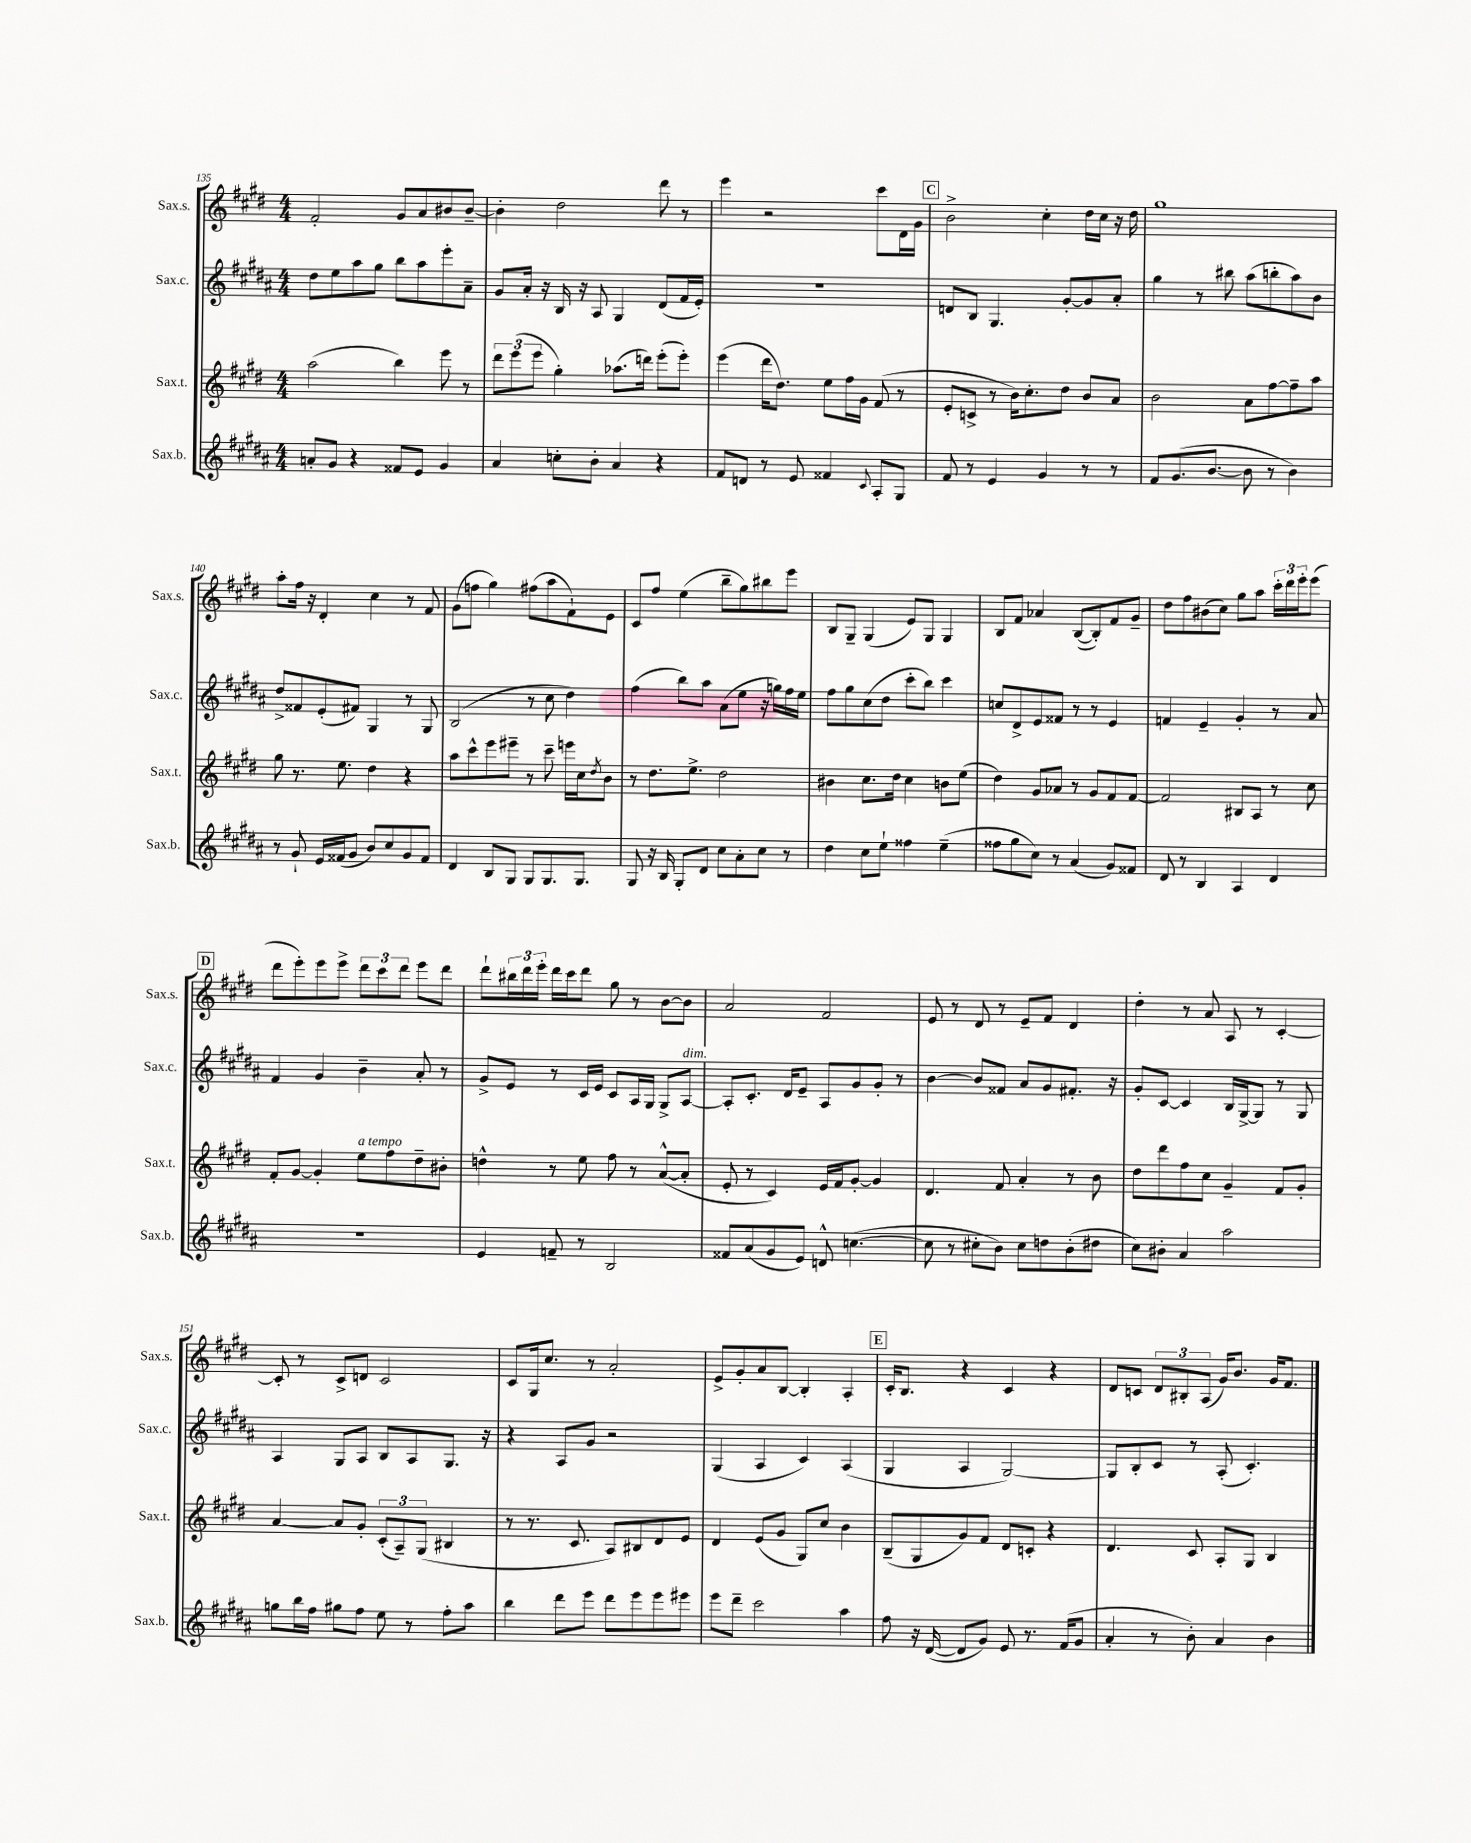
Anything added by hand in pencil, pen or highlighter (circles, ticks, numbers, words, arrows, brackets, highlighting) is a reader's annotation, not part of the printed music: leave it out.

**kern	**kern	**kern	**kern
*staff4	*staff3	*staff2	*staff1
*clefG2	*clefG2	*clefG2	*clefG2
*k[f#c#g#d#a#]	*k[f#c#g#d#]	*k[f#c#g#d#a#]	*k[f#c#g#d#]
*M4/4	*M4/4	*M4/4	*M4/4
8a'	(2aa	8dd#	2f#'
8g#	.	8ee	.
4r	.	8aa#	.
.	.	8gg#	.
8f##	4bb)	8bb	8g#
8e	.	8aa#	8a
4g#	8eee	8eee'	8b#
.	8r	8a#~	[8b#~
=	=	=	=
4a#	12ddd#	8g#	4b#']
.	(12eee	.	.
.	.	16a#'	.
.	12eee	.	.
.	.	16r	.
8cc'	4gg#')	16B	2dd#
.	.	16r	.
8b'	.	8A#	.
4a#	(8.aa-	4G#	.
.	16ddd)	.	.
4r	(8eee'	(8d#	8ddd#
.	8eee')	16f#	8r
.	.	16e')	.
=	=	=	=
8f#	(4eee	1r	4eee
8d	.	.	.
8r	16ddd#	.	2r
.	8.dd#)	.	.
8e	.	.	.
4f##	8ee	.	.
.	16ff#	.	.
.	16g#	.	.
8qqc#	.	.	.
8A#'	(8f#	.	8ccc#
8G#	8r	.	16d#
.	.	.	16g#
=	=	=	=
8f#	8e'	8d	2b^
8r	8c^	8B	.
4e	8r	4.G#	.
.	16b)	.	.
.	8.cc#'	.	.
4g#	.	.	4cc#'
.	8dd#	[8g#'	.
8r	8b	8g#]	16dd#
.	.	.	16cc#
8r	8a	8a#'	16r
.	.	.	16dd#
=	=	=	=
8f#	2b	4gg#	1gg#
(8.g#	.	.	.
.	.	8r	.
[8.b	.	.	.
.	.	8bb#	.
8b]	8a	(8aa#	.
8r	[8ff#	8bb'	.
4b)	8ff#~]	8aa#)	.
.	8aa	8b	.
=	=	=	=
8r	8gg#	8dd#^	8aa'
8g#`	8.r	8f##	16ff#
.	.	.	16r
16e	.	(8e'	4d#'
(16f##	8.ee	.	.
8g#	.	8f#)	.
8b)	4dd#	4G#	4cc#
8cc#	.	.	.
8g#	4r	8r	8r
8f##	.	8G#	8f#
=	=	=	=
4d#	8aa	(2B	(8g#
.	8ccc#^^	.	8ff
8B	8eee	.	4gg#)
8G#	8eee#~	.	.
8G#	8r	8r	(8ff#
8.G#	8ccc#~	8cc#	8aa
.	16eee	4dd#)	8f#`)
8.G#	16cc#	.	.
.	8qdd#	.	.
.	8b	.	8e
=	=	=	=
8G#	8r	(4ff#	8c#
16r	8.dd#	.	8ff#
16B	.	.	.
8G#'	.	8bb)	(4ee
.	8.ee^	.	.
8d#	.	8aa#	.
8cc#	2dd#	(8a#	8bb~
8a#'	.	8ee	8gg#)
8cc#	.	16r	8bb#
.	.	16gg)	.
8r	.	16ff#	8eee
.	.	16ee	.
=	=	=	=
4dd#	4b#	8ff#	8B
.	.	8gg#	8G#~
8cc#	8.cc#	(8cc#	(4G#
8ee`	.	8dd#	.
.	16dd#	.	.
4ff##	4cc#	8ccc#'	8e)
.	.	8bb)	8G#
(4ee~	8b	4ccc#	4G#
.	(8ee	.	.
=	=	=	=
8ff##	4dd#)	8cc	8B
8gg#	.	8d#^	8f#
8cc#)	8g#	8e	4a-
8r	8a-	8f##	.
(4a#	8r	8r	([8B
.	8g#	8r	8B'])
8g#)	8f#	4e	8f#
8f##	[8f#	.	8g#~
=	=	=	=
8d#	2f#]	4f	8dd#
8r	.	.	8ff#
4B	.	4e~	(8b#
.	.	.	8cc#)
4A#	8B#	4g#'	8gg#
.	8A	.	8aa
4d#	8r	8r	24ccc#'
.	.	.	24ddd#
.	.	.	24eee'
.	8cc#	8a#	(8eee
=	=	=	=
1r	8f#'	4f#	8ddd#
.	[8g#	.	8eee')
.	4g#']	4g#	8eee
.	.	.	8eee^
.	8ee	4b~	12ddd#
.	.	.	12ccc#
.	8ff#	.	.
.	.	.	12ddd#
.	8dd#~	8a#'	8eee
.	8b#'	8r	8ddd#
=	=	=	=
4e	4dd^^	8g#^	8ddd#`
.	.	8e	24bb#
.	.	.	24ddd#
.	.	.	24eee'
8f~	8r	8r	16ddd#
.	.	.	16ccc#
8r	8ee	16c#	8ddd#
.	.	16e	.
2B	8ff#	8c#	8gg#
.	8r	16A#	8r
.	.	16G#	.
.	([8a^^	8G#^	[8b
.	8a']	[8A#	8b]
=	=	=	=
8f##	8e'	8A#']	2a
(8a#	8r	8.c#'	.
8g#	4c#)	.	.
.	.	16d#	.
8e)	.	8e~	.
8d^^	16e	8A#	2f#
.	16f#	.	.
([4.cc	[8g#'	8g#	.
.	4g#]	8g#'	.
.	.	8r	.
=	=	=	=
8cc]	4.d#	[4b	8e
8r	.	.	8r
8cc#'	.	8b]	8d#
8b)	8f#	8f##	8r
8cc#	4a'	8a#	8e~
8dd	.	8g#	8f#
(8b'	8r	8.f#'	4d#
8dd#	8b	.	.
.	.	16r	.
=	=	=	=
8cc#)	8dd#	8g#'	4dd#'
8b#'	8ddd#	[8c#	.
4a#	8ff#	4c#]	8r
.	8cc#	.	8a
2aa#	4g#~	16B	8A
.	.	[16G#^	.
.	.	8G#]	8r
.	8f#	8r	[4c#'
.	8g#'	8G#	.
=	=	=	=
8gg	[4a	4A#	8c#']
16bb	.	.	8r
16ff#	.	.	.
8gg#	8a]	8G#	8c#^
8ff#	8g#'	8A#	8d
8ee	(12c#'	8B	2c#
.	12A~)	.	.
8r	.	8A#	.
.	(12G#	.	.
8ff#'	4B#	8.G#	.
8aa#	.	.	.
.	.	16r	.
=	=	=	=
4bb	8r	4r	8c#
.	8.r	.	16G#
.	.	.	8.cc#
8ddd#	.	8A#	.
.	8.c#	.	.
8eee	.	8g#	8r
8ddd#	8A)	2r	2a'
8eee	8B#	.	.
8eee	8d#	.	.
8eee#	8e	.	.
=	=	=	=
8eee	4d#	(4G#	8e^
8ddd#~	.	.	8g#'
2ccc#	(8e	4A#	8a
.	8g#	.	[8B
.	8G#)	4c#)	4B']
.	8cc#	.	.
4aa#	4b	(4A#	4A'
=	=	=	=
8ff#	(8B~	4G#	16c#'
.	.	.	8.B
16r	8G#	.	.
([16d#	.	.	.
8d#]	8g#)	4A#	4r
8g#)	8f#	.	.
8e	8d#	[2G#)	4c#
8.r	8c'	.	.
.	4r	.	4r
(16f#	.	.	.
8g#	.	.	.
=	=	=	=
4a#'	4.d#	8G#]	8d#
.	.	8B'	8c
8r	.	8c#	12d#
.	.	.	12B#'
8b')	8c#	8r	.
.	.	.	(12A
4a#	8A'	(8A#'	16g#)
.	.	.	8.b
.	8G#	4.c#')	.
4b	4B	.	16g#
.	.	.	8.f#
==	==	==	==
*-	*-	*-	*-
